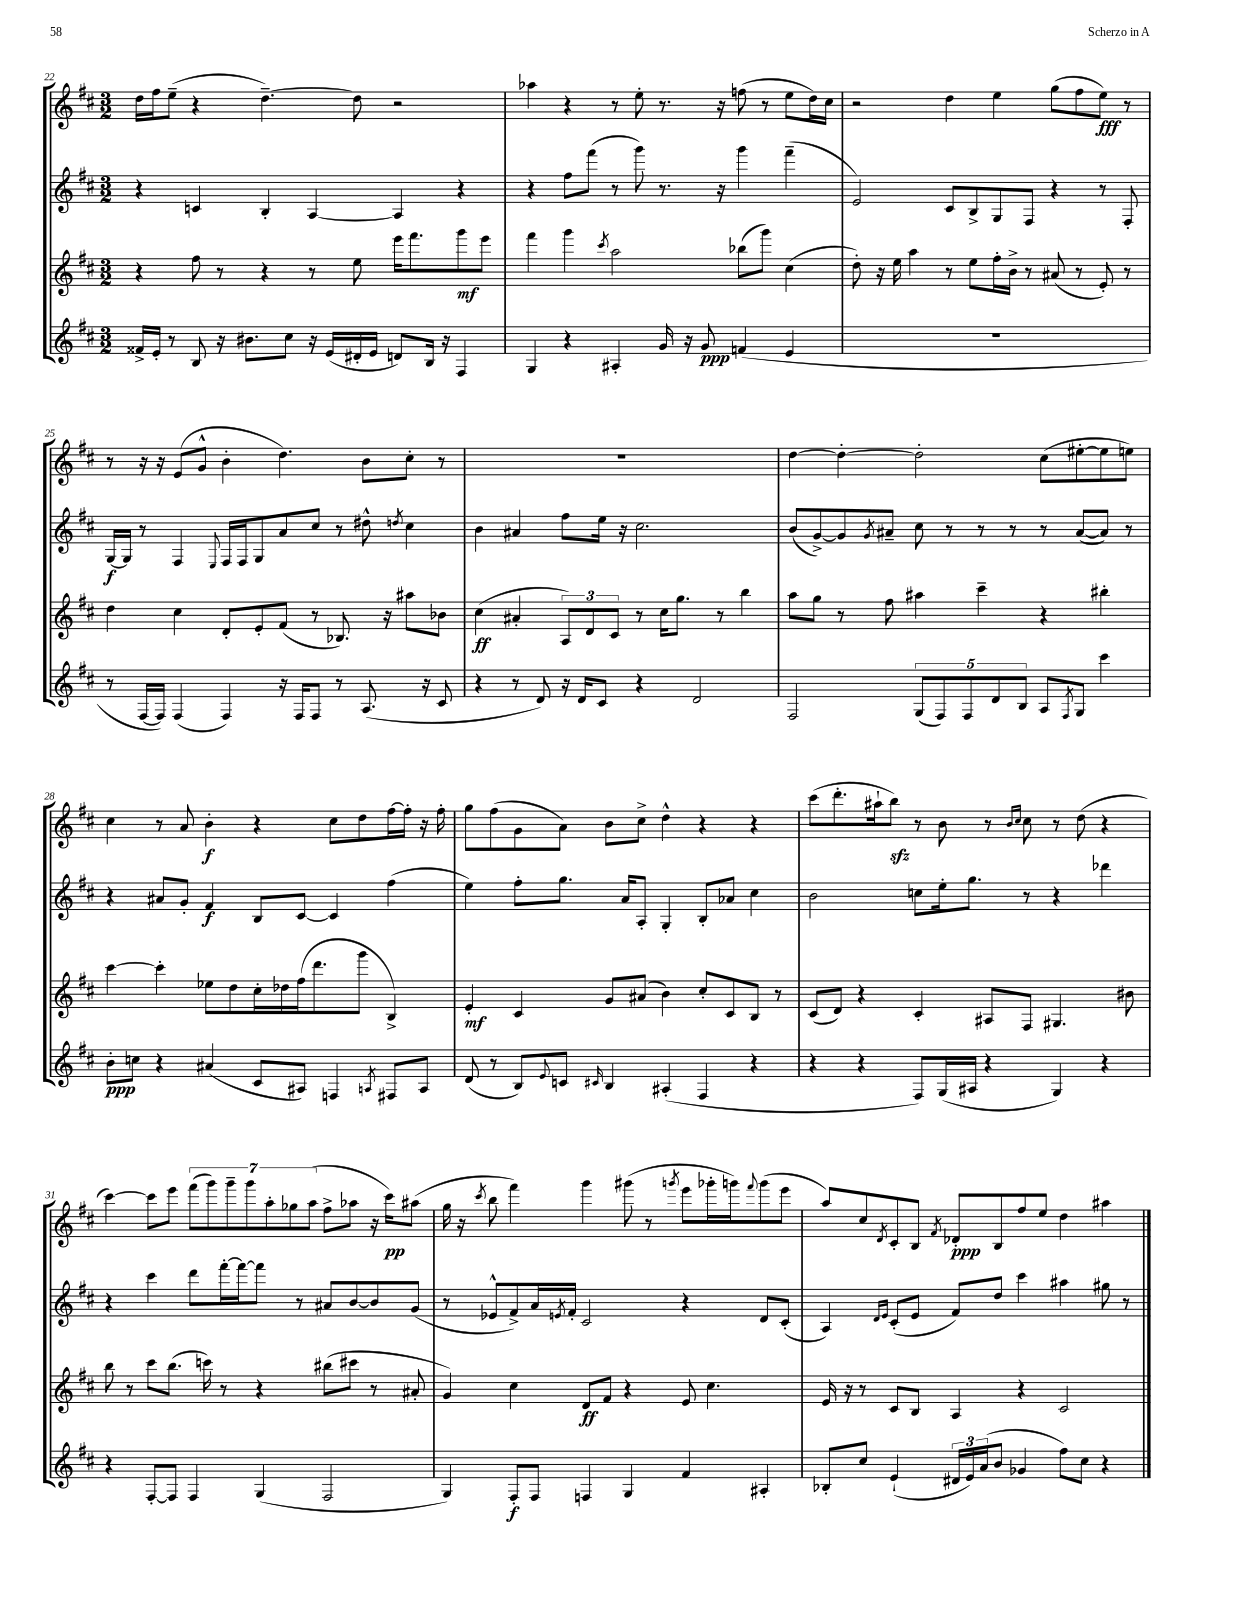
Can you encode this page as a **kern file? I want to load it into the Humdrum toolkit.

**kern	**dynam	**kern	**dynam	**kern	**dynam	**kern	**dynam
*part4	*part4	*part3	*part3	*part2	*part2	*part1	*part1
*staff4	*staff4	*staff3	*staff3	*staff2	*staff2	*staff1	*staff1
*clefG2	*	*clefG2	*	*clefG2	*	*clefG2	*
*k[f#c#]	*	*k[f#c#]	*	*k[f#c#]	*	*k[f#c#]	*
*M3/2	*	*M3/2	*	*M3/2	*	*M3/2	*
=22	=22	=22	=22	=22	=22	=22	=22
16f##X^/LL	.	4r	.	4r	.	16dd\LL	.
16e'/JJ	.	.	.	.	.	16ff#\J	.
8r	.	.	.	.	.	(8ee~\J	.
8B/	.	8ff#\	.	4cn/	.	4r	.
16r	.	8r	.	.	.	.	.
8.b#X\L	.	.	.	.	.	.	.
.	.	4r	.	4B'/	.	[4.dd~\)	.
8cc#\J	.	.	.	.	.	.	.
16r	.	8r	.	[4A/	.	.	.
(16e/LL	.	.	.	.	.	.	.
16d#X'/	.	8ee\	.	.	.	8dd\]	.
16e/JJ	.	.	.	.	.	.	.
8dn/L)	.	16eee\KL	.	4A/]	.	2r	.
.	.	8.fff#\	.	.	.	.	.
16B/Jk	.	.	.	.	.	.	.
16r	.	.	.	.	.	.	.
4F#/	.	8ggg\	mf	4r	.	.	.
.	.	8eee\J	.	.	.	.	.
=23	=23	=23	=23	=23	=23	=23	=23
4G/	.	4fff#\	.	4r	.	4aa-X\	.
4r	.	4ggg\	.	8ff#\L	.	4r	.
.	.	.	.	(8fff#\J	.	.	.
.	.	8qccc#/	.	.	.	.	.
4A#X'/	.	2aa\	.	8r	.	8r	.
.	.	.	.	8ggg\)	.	8ee'\	.
16g/	.	.	.	8.r	.	8.r	.
16r	.	.	.	.	.	.	.
8g/	ppp	.	.	.	.	.	.
.	.	.	.	16r	.	16r	.
(4fn/	.	(8bb-X\L	.	4ggg\	.	(8ffn\	.
.	.	8ggg\J)	.	.	.	8r	.
4e/	.	(4cc#\	.	(4fff#~\	.	8ee\L	.
.	.	.	.	.	.	16dd\L)	.
.	.	.	.	.	.	16cc#\JJ	.
=24	=24	=24	=24	=24	=24	=24	=24
1.r	.	8dd'\)	.	2e/)	.	2r	.
.	.	16r	.	.	.	.	.
.	.	16ee\	.	.	.	.	.
.	.	4aa\	.	.	.	.	.
.	.	8r	.	8c#/L	.	4dd\	.
.	.	8ee\L	.	8B^/	.	.	.
.	.	16ff#'\L	.	8G/	.	4ee\	.
.	.	16b^\JJ	.	.	.	.	.
.	.	8r	.	8F#/J	.	.	.
.	.	(8a#X/	.	4r	.	(8gg\L	.
.	.	8r	.	.	.	8ff#\	.
.	.	8e'/)	.	8r	.	8ee\J)	fff
.	.	8r	.	8F#'/	.	8r	.
!!LO:LB:g=z
=25	=25	=25	=25	=25	=25	=25	=25
8r	.	4dd\	.	[16G/LL	f	8r	.
.	.	.	.	16G/JJ]	.	.	.
[16F#/LL	.	.	.	8r	.	16r	.
16F#/JJ])	.	.	.	.	.	16r	.
(4F#/	.	4cc#\	.	4F#/	.	(8e/L	.
.	.	.	.	.	.	8g^^/J	.
.	.	.	.	8qqE/	.	.	.
4F#/)	.	8d'/L	.	16F#/LL	.	4b'\	.
.	.	.	.	16F#/J	.	.	.
.	.	8e'/	.	8G/	.	.	.
16r	.	(8f#/J	.	8a/	.	4.dd\)	.
16F#/KL	.	.	.	.	.	.	.
8F#/J	.	8r	.	8cc#/J	.	.	.
8r	.	8.B-X/)	.	8r	.	.	.
(8.A/	.	.	.	8dd#X^^\	.	8b\L	.
.	.	16r	.	.	.	.	.
.	.	.	.	8qddn/	.	.	.
.	.	8aa#X\L	.	4cc#\	.	8cc#'\J	.
16r	.	.	.	.	.	.	.
8c#/	.	8b-X\J	.	.	.	8r	.
=26	=26	=26	=26	=26	=26	=26	=26
4r	.	(4cc#\	ff	4b\	.	1.r	.
8r	.	4a#X'/	.	4a#X/	.	.	.
8d/)	.	.	.	.	.	.	.
16r	.	12A/L)	.	8ff#\L	.	.	.
16d/KL	.	.	.	.	.	.	.
.	.	12d/	.	.	.	.	.
8c#/J	.	.	.	16ee\Jk	.	.	.
.	.	12c#/J	.	.	.	.	.
.	.	.	.	16r	.	.	.
4r	.	8r	.	2.cc#\	.	.	.
.	.	16cc#\KL	.	.	.	.	.
.	.	8.gg\J	.	.	.	.	.
2d/	.	.	.	.	.	.	.
.	.	8r	.	.	.	.	.
.	.	4bb\	.	.	.	.	.
=27	=27	=27	=27	=27	=27	=27	=27
2F#/	.	8aa\L	.	(8b/L	.	[4dd\	.
.	.	8gg\J	.	[8g^/)	.	.	.
.	.	8r	.	8g/]	.	4dd'\_	.
.	.	.	.	8qg/	.	.	.
.	.	8ff#\	.	8a#X~/J	.	.	.
(10G/L	.	4aa#X\	.	8cc#\	.	2dd'\]	.
10F#/)	.	.	.	.	.	.	.
.	.	.	.	8r	.	.	.
10F#/	.	.	.	.	.	.	.
.	.	4ccc#~\	.	8r	.	.	.
10d/	.	.	.	.	.	.	.
.	.	.	.	8r	.	.	.
10B/J	.	.	.	.	.	.	.
8A/L	.	4r	.	8r	.	(8cc#\L	.
8qF#/	.	.	.	.	.	.	.
8G/J	.	.	.	([8a#/L	.	[8ee#X'\	.
4ccc#\	.	4bb#X'\	.	8a#/J])	.	8ee#\]	.
.	.	.	.	8r	.	8een\J)	.
!!LO:LB:g=z
=28	=28	=28	=28	=28	=28	=28	=28
8b'\L	ppp	[4ccc#\	.	4r	.	4cc#\	.
8ccn\J	.	.	.	.	.	.	.
4r	.	4ccc#'\]	.	8a#X/L	.	8r	.
.	.	.	.	8g'/J	.	8a/	.
(4a#X/	.	8ee-X\L	.	4f#/	f	4b'\	f
.	.	8dd\	.	.	.	.	.
8c#/L	.	16cc#'\L	.	8B/L	.	4r	.
.	.	16dd-X\	.	.	.	.	.
8A#X/J)	.	(16ff#\J	.	[8c#/J	.	.	.
.	.	8.ddd\	.	.	.	.	.
4Fn/	.	.	.	4c#/]	.	8cc#\L	.
.	.	8ggg\J	.	.	.	8dd\	.
8qAn/	.	.	.	.	.	.	.
8F#X/L	.	4B^/)	.	(4ff#\	.	[16ff#\L	.
.	.	.	.	.	.	16ff#'\JJ]	.
8A/J	.	.	.	.	.	16r	.
.	.	.	.	.	.	16ff#'\	.
=29	=29	=29	=29	=29	=29	=29	=29
(8d/	.	4e'/	mf	4ee\)	.	8gg\L	.
8r	.	.	.	.	.	(8ff#\	.
8B/L)	.	4c#/	.	8ff#'\L	.	8g\	.
8qqe/	.	.	.	.	.	.	.
8cn/J	.	.	.	8.gg\J	.	8a\J)	.
16qqc#X/	.	.	.	.	.	.	.
4B/	.	8g/L	.	.	.	8b\L	.
.	.	.	.	16a/KL	.	.	.
.	.	(8a#X/J	.	8A'/J	.	8cc#^\J	.
(4A#X'/	.	4b\)	.	4G'/	.	4dd^^\	.
4F#/	.	8cc#'/L	.	8B'/L	.	4r	.
.	.	8c#/	.	8a-X/J	.	.	.
4r	.	8B/J	.	4cc#\	.	4r	.
.	.	8r	.	.	.	.	.
=30	=30	=30	=30	=30	=30	=30	=30
4r	.	(8c#/L	.	2b\	.	(8ccc#\L	.
.	.	8d/J)	.	.	.	8.ddd'\	.
4r	.	4r	.	.	.	.	.
.	.	.	.	.	.	16aa#X`\k	.
.	.	.	.	.	.	8bbzz\J)	.
8F#/L)	.	4c#'/	.	8ccn\L	.	8r	.
(16G/L	.	.	.	16ee'\k	.	8b\	.
16A#X/JJ	.	.	.	8.gg\J	.	.	.
4r	.	8A#X/L	.	.	.	8r	.
.	.	.	.	.	.	16qqb/LL	.
.	.	.	.	.	.	16qqcc#/JJ	.
.	.	8F#/J	.	8r	.	8cc#\	.
4G/)	.	4.G#X/	.	4r	.	8r	.
.	.	.	.	.	.	(8dd\	.
4r	.	.	.	4ddd-X\	.	4r	.
.	.	8b#X\	.	.	.	.	.
!!LO:LB:g=z
=31	=31	=31	=31	=31	=31	=31	=31
4r	.	8bb\	.	4r	.	[4ccc#\)	.
.	.	8r	.	.	.	.	.
[8F#'/L	.	8ccc#\L	.	4ccc#\	.	8ccc#\L]	.
8F#/J]	.	(8.bb\J	.	.	.	8eee\J	.
4F#/	.	.	.	8ddd\L	.	(14fff#\L	.
.	.	16cccn\)	.	.	.	.	.
.	.	.	.	.	.	14ggg\)	.
.	.	8r	.	[16fff#'\L	.	.	.
.	.	.	.	.	.	14ggg~\	.
.	.	.	.	16fff#\J_	.	.	.
.	.	.	.	.	.	14ggg\	.
(4G/	.	4r	.	8fff#\J]	.	.	.
.	.	.	.	.	.	14aa'\	.
.	.	.	.	.	.	14gg-X\	.
.	.	.	.	8r	.	.	.
.	.	.	.	.	.	(14aa\J	.
2F#/	.	(8bb#X\L	.	8a#X/L	.	8ff#^\L	.
.	.	8ccc#X\J	.	[8b/	.	8aa-X\J	.
.	.	8r	.	8b/]	.	16r	.
.	.	.	.	.	.	16ccc#\KL)	pp
.	.	8a#X'/	.	(8g/J	.	(8aa#X\J	.
=32	=32	=32	=32	=32	=32	=32	=32
4G/)	.	4g/)	.	8r	.	16gg\	.
.	.	.	.	.	.	16r	.
.	.	.	.	.	.	8qccc#/	.
.	.	.	.	8e-X^^/L	.	8bb\	.
8F#'/L	f	4cc#\	.	8f#^/)	.	4fff#\)	.
8F#/J	.	.	.	16a/L	.	.	.
.	.	.	.	8qen/	.	.	.
.	.	.	.	16f#'/JJ	.	.	.
4Fn/	.	8d/L	ff	2c#/	.	4ggg\	.
.	.	8f#/J	.	.	.	.	.
4G/	.	4r	.	.	.	(8ggg#X\	.
.	.	.	.	.	.	8r	.
.	.	.	.	.	.	8qgggn/	.
4f#/	.	8e/	.	4r	.	8eee\L	.
.	.	4.cc#\	.	.	.	16ggg-X'\L	.
.	.	.	.	.	.	16gggn\J)	.
.	.	.	.	.	.	8qqfff#/	.
4A#X'/	.	.	.	8d/L	.	(8ggg\	.
.	.	.	.	(8c#'/J	.	8eee\J	.
=33	=33	=33	=33	=33	=33	=33	=33
8B-X'/L	.	16e/	.	4A/)	.	8aa/L)	.
.	.	16r	.	.	.	.	.
8cc#/J	.	8r	.	.	.	8cc#/	.
.	.	.	.	16qqd/LL	.	.	.
.	.	.	.	16qqe/JJ	.	8qd/	.
(4e`/	.	8c#/L	.	(8c#'/L	.	8c#'/	.
.	.	8B/J	.	8e/J	.	8B/J	.
.	.	.	.	.	.	8qf#/	.
24d#X/LL	.	4A/	.	8f#/L)	.	8d-X'/L	ppp
24e/)	.	.	.	.	.	.	.
(24a/J	.	.	.	.	.	.	.
8b/J	.	.	.	8dd/J	.	8B/	.
4g-X/	.	4r	.	4ccc#\	.	8ff#/	.
.	.	.	.	.	.	8ee/J	.
8ff#\L)	.	2c#/	.	4aa#X\	.	4dd\	.
8cc#\J	.	.	.	.	.	.	.
4r	.	.	.	8gg#X\	.	4aa#X\	.
.	.	.	.	8r	.	.	.
==	==	==	==	==	==	==	==
*-	*-	*-	*-	*-	*-	*-	*-
